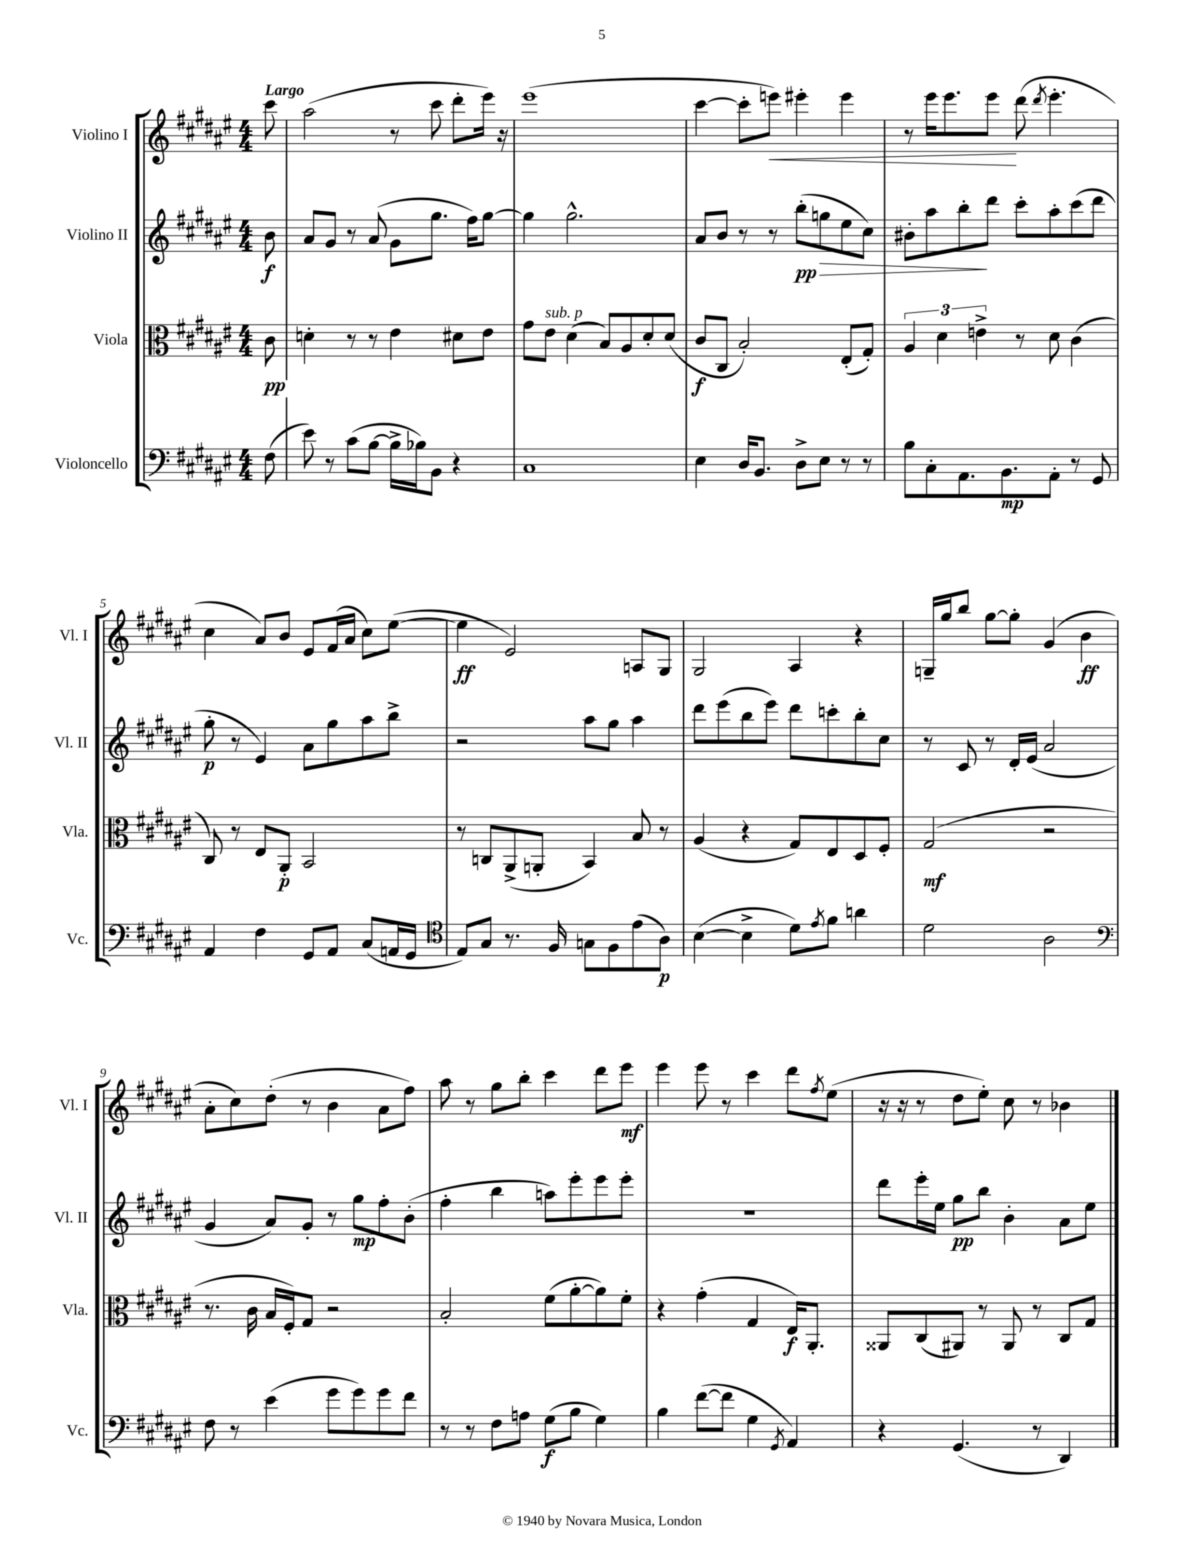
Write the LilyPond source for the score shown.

<<
\new StaffGroup <<
\new Staff = "s0" \with { instrumentName = "Violino I" shortInstrumentName = "Vl. I" } {
    \clef treble \key fis \major \numericTimeSignature \time 4/4 \partial 8 \tempo "Largo"
    cis'''8 |
    ais''2( r8 cis'''8 dis'''8-. eis'''16) r16 |
    eis'''1( |
    cis'''4~ cis'''8-. e'''8\<) eis'''4-. eis'''4 |
    r8 eis'''16 eis'''8. eis'''8\! dis'''8( \acciaccatura { dis'''8 } eis'''4.-. |
    cis''4 ais'8) b'8 eis'8 fis'16( ais'16 cis''8) eis''8~( |
    eis''4\ff eis'2) a8 gis8 |
    gis2 ais4 r4 |
    g16-- gis''16 b''8 gis''8~ gis''8-. gis'4( b'4\ff |
    ais'8-. cis''8) dis''8-.( r8 b'4 ais'8 fis''8) |
    ais''8 r8 gis''8 b''8-. cis'''4 dis'''8 eis'''8\mf |
    eis'''4 eis'''8 r8 cis'''4 dis'''8 \acciaccatura { fis''8 } eis''8( |
    r16 r16 r8 dis''8 eis''8-.) cis''8 r8 bes'4 \bar "|." |
}
\new Staff = "s1" \with { instrumentName = "Violino II" shortInstrumentName = "Vl. II" } {
    \clef treble \key fis \major \numericTimeSignature \time 4/4 \partial 8
    b'8\f |
    ais'8 gis'8 r8 ais'8( gis'8 gis''8. fis''16) gis''8~ |
    gis''4 gis''2.-^ |
    ais'8 b'8 r8 r8 b''8-.\pp( g''8\> eis''8 cis''8) |
    bis'8-. ais''8 b''8-.\! dis'''8 cis'''8-. ais''8-. cis'''8( dis'''8 |
    gis''8-.\p r8 eis'4) ais'8 gis''8 ais''8 b''8-> |
    r2 ais''8 gis''8 ais''4 |
    dis'''8 eis'''8( b''8 eis'''8) dis'''8 c'''8-. b''8-. cis''8 |
    r8 cis'8 r8 dis'16-. eis'16( ais'2 |
    gis'4 ais'8) gis'8-. r8 gis''8\mp fis''8-. b'8-.( |
    fis''4-. b''4 a''8) eis'''8-. eis'''8 eis'''8-. |
    R1 |
    dis'''8 eis'''16-. eis''16 gis''8\pp b''8 b'4-. ais'8 eis''8 \bar "|." |
}
\new Staff = "s2" \with { instrumentName = "Viola" shortInstrumentName = "Vla." } {
    \clef alto \key fis \major \numericTimeSignature \time 4/4 \partial 8
    cis'8\pp |
    d'4-. r8 r8 eis'4 dis'8 eis'8 |
    gis'8 eis'8^\markup { \italic "sub. p" } dis'4( b8) ais8 dis'8-. dis'8( |
    cis'8\f cis8 b2-.) eis8-.( gis8-.) |
    \tuplet 3/2 { ais4 dis'4 e'4-> } r8 dis'8 cis'4( |
    cis8) r8 eis8 ais,8-.\p b,2 |
    r8 c8 ais,8->( a,8-. b,4) b8 r8 |
    ais4( r4 gis8) eis8 dis8 fis8-. |
    gis2\mf( r2 |
    r8. cis'16 b16 fis16-.) gis8 r2 |
    b2-. fis'8( ais'8~-. ais'8) fis'8-. |
    r4 gis'4-.( gis4 eis16\f) ais,8.-. |
    aisis,8 cis8( ais,8) r8 ais,8 r8 cis8 gis8 \bar "|." |
}
\new Staff = "s3" \with { instrumentName = "Violoncello" shortInstrumentName = "Vc." } {
    \clef bass \key fis \major \numericTimeSignature \time 4/4 \partial 8
    fis8( |
    eis'8) r8 cis'8( b8~ b16-> bes16) b,8 r4 |
    cis1 |
    eis4 dis16 b,8. dis8-> eis8 r8 r8 |
    b8 cis8-. ais,8. b,8.\mp ais,8-. r8 gis,8 |
    ais,4 fis4 gis,8 ais,8 cis8( a,16 gis,16 |
    \clef tenor eis8) gis8 r8. fis16 g8 fis8 eis'8( ais8\p) |
    b4~( b4-> dis'8) \acciaccatura { eis'8 } fis'8 a'4 |
    dis'2 ais2 |
    \clef bass fis8 r8 eis'4( gis'8 gis'8) gis'8 fis'8 |
    r8 r8 fis8 a8 gis8\f( b8 gis4) |
    b4 fis'8~( fis'8 gis4 \acciaccatura { gis,8 } ais,4) |
    r4 gis,4.( r8 dis,4) \bar "|." |
}
>>
>>
